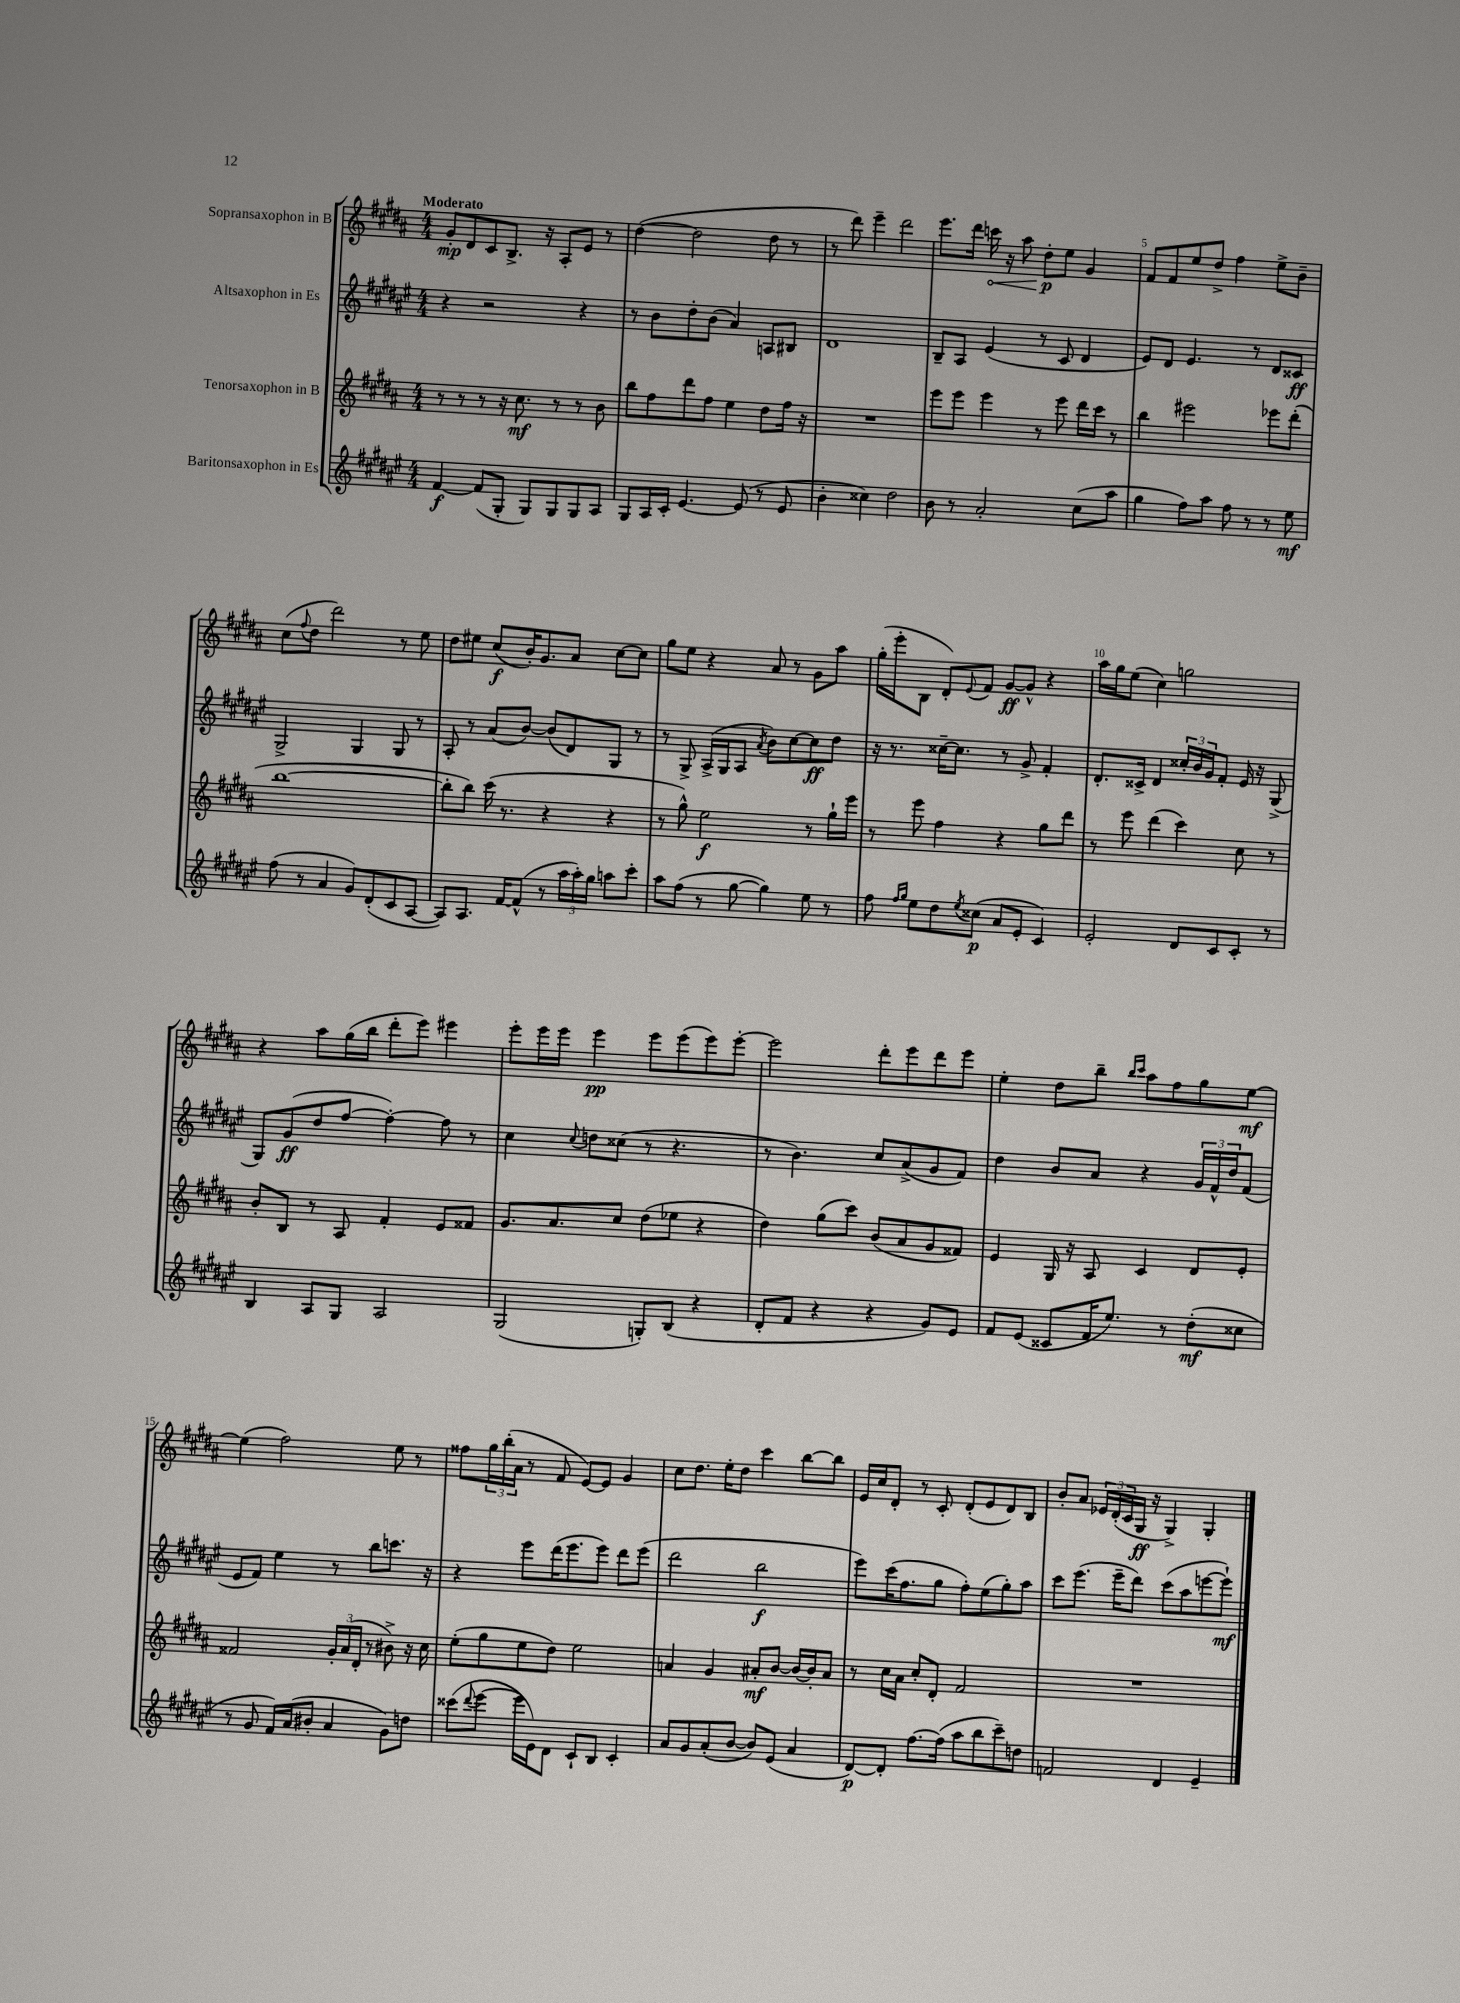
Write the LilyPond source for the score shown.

<<
\new StaffGroup <<
\new Staff = "s0" \with { instrumentName = "Sopransaxophon in B" } {
    \clef treble \key b \major \numericTimeSignature \time 4/4 \tempo "Moderato"
    gis'8-.\mp dis'8 cis'8 b8.-> r16 ais8-. e'8 r8 |
    dis''4~( dis''2 dis''8 r8 |
    r8 dis'''8) e'''4-- dis'''2 |
    e'''8. dis'''16 \once \override Hairpin.circled-tip = ##t c'''16\< r16 ais''8 dis''8-.\p\! e''8 gis'4 |
    fis'8 fis'8 e''8 dis''8-> fis''4 e''8-> b'8-- |
    cis''8( \appoggiatura { fis''8 } dis''8 dis'''2) r8 e''8 |
    dis''8 eis''8 cis''8\f( b'16-.) gis'8. ais'8 cis''8~ cis''8 |
    gis''8 e''8 r4 ais'8 r8 gis'8 ais''8 |
    gis''16-.( e'''16-. b8 dis'8-.) \appoggiatura { e'8 } fis'8 gis'8~\ff gis'8-^ r4 |
    ais''16 gis''16 e''8( cis''4) g''2 |
    r4 ais''8 gis''16( b''16 dis'''8-. e'''8) eis'''4 |
    e'''8-. e'''16 e'''16 e'''4\pp e'''8 e'''8( e'''8) e'''8~-. |
    e'''2 dis'''8-. e'''8 dis'''8 e'''8 |
    e''4-. dis''8 b''8-- \grace { b''16 cis'''16 } ais''8 fis''8 gis''8 e''8~\mf |
    e''4( fis''2) e''8 r8 |
    fisis''8 \tuplet 3/2 { gis''16 b''16-.( ais'16 } r8 fis'8 e'8~) e'8 gis'4 |
    cis''8 dis''8. e''16-. dis''8 cis'''4 b''8~ b''8 |
    e'16 cis''16 dis'8-. r8 cis'8-. dis'8-.( e'8 dis'8) b8 |
    b'8-. ais'8 \tuplet 3/2 { ees'16 dis'16-.( cis'16 } gis16\ff r16 gis4->) gis4-. \bar "|." |
}
\new Staff = "s1" \with { instrumentName = "Altsaxophon in Es" } {
    \clef treble \key fis \major \numericTimeSignature \time 4/4
    r4 r2 r4 |
    r8 b'8 dis''8-. b'8( ais'4) a8 bis8 |
    dis'1 |
    b8-- ais8 eis'4( r8 cis'8 dis'4 |
    eis'8) dis'8 eis'4. r8 dis'8 cisis'8\ff |
    gis2-> gis4 gis8 r8 |
    ais8-. r8 ais'8( b'8~) b'8( dis'8) gis8 r8 |
    r8 gis8-> ais16->( gis16 ais8 \acciaccatura { ais'8 } b'8) cis''8~ cis''8\ff dis''8 |
    r16 r8. cisis''16~-- cisis''8. r8 gis'8-> fis'4-. |
    dis'8.-. cisis'16-> dis'4 \tuplet 3/2 { cisis''16-. b'16 gis'16 } fis'8-. eis'16 r16 gis8->( |
    gis8) gis'8\ff( dis''8 fis''8~ fis''4~-.) fis''8 r8 |
    cis''4 \appoggiatura { cis''8 } d''8 cisis''8( r8 r4. |
    r8 b'4.) cis''8 ais'8->( gis'8 fis'8) |
    dis''4 b'8 ais'8 r4 \tuplet 3/2 { gis'16 fis'16-^ dis''16 } fis'8( |
    eis'8 fis'8) eis''4 r8 b''8 c'''8. r16 |
    r4 eis'''8 dis'''16( eis'''8. eis'''8) dis'''8 eis'''8( |
    dis'''2 b''2\f |
    eis'''8) cis'''16( fis''8. gis''8 fis''8-.) eis''8( gis''8-.) ais''8 |
    cis'''8 eis'''8.( eis'''16-- dis'''8) cis'''8( ais''8 e'''8~ e'''8-!\mf) \bar "|." |
}
\new Staff = "s2" \with { instrumentName = "Tenorsaxophon in B" } {
    \clef treble \key b \major \numericTimeSignature \time 4/4
    r8 r8 r8 r16 cis''8.\mf r8 r8 b'8 |
    b''8 fis''8 dis'''8 fis''8 e''4 dis''8 fis''16 r16 |
    R1 |
    e'''8 e'''8 e'''4 r8 e'''8 dis'''16 cis'''16 r8 |
    b''4 eis'''2 ees'''8 dis'''8-.( |
    b''1~ |
    b''8-. b''8) cis'''16( r8. r4 r4 |
    r8 gis''8-^) e''2\f r8 gis''16-! e'''16 |
    r8 e'''8 fis''4 r4 gis''8 dis'''8 |
    r8 e'''8 dis'''4( cis'''4) cis''8 r8 |
    b'8-. b8 r8 ais8 fis'4-. e'8 fisis'8 |
    gis'8. ais'8. cis''8 dis''8( ees''8 r4 |
    dis''4) gis''8( cis'''8) b'8( ais'8 gis'8 fisis'8) |
    e'4 gis16 r16 ais8 cis'4 dis'8 e'8-. |
    fisis'2 \tuplet 3/2 { gis'16-. ais'16( dis'16-. } r8 bis'8->) r16 cis''16 |
    e''8-.( gis''8 e''8 dis''8) e''2 |
    a'4 gis'4 ais'8-.\mf b'8~ b'16~ b'16-. ais'8 |
    r8 cis''16 ais'16 cis''8-. dis'8-. fis'2 |
    R1 \bar "|." |
}
\new Staff = "s3" \with { instrumentName = "Baritonsaxophon in Es" } {
    \clef treble \key fis \major \numericTimeSignature \time 4/4
    fis'4~\f fis'8( gis8-. gis8) gis8 gis8 ais8 |
    gis8 ais16 cis'16-. eis'4.~ eis'8( r8 eis'8 |
    b'4-. cisis''4) dis''2 |
    b'8 r8 ais'2-. cis''8( ais''8 |
    gis''4 fis''8) ais''8 fis''8 r8 r8 eis''8\mf |
    fis''8( r8 ais'4 gis'8) dis'8-.( cis'8 ais8~ |
    ais8) ais8. fis'16~ fis'8-^( r8 \tuplet 3/2 { ais''16 ais''16-.) gis''16 } a''8 cis'''8-. |
    ais''8 fis''8( r8 gis''8~ gis''4) eis''8 r8 |
    fis''8 \grace { fis''16 gis''16 } eis''8 dis''8 \acciaccatura { eis''8 } cisis''8\p( ais'8 eis'8-. cis'4) |
    eis'2-. dis'8 cis'8 cis'8-. r8 |
    b4 ais8 gis8 ais2 |
    gis2( g8-.) b8( r4 |
    dis'8-. fis'8 r4 r4 gis'8) eis'8 |
    fis'8 eis'8( cisis'8 fis'16 eis''8.) r8 dis''8-.\mf( cisis''8 |
    r8 gis'8 fis'16) ais'16( bis'8-. ais'4 gis'8) d''8 |
    cisis'''8( \appoggiatura { dis'''8 } eis'''8~ eis'''16 eis'16) dis'8 cis'8-! b8 cis'4-. |
    ais'8 gis'8 ais'8-.( b'8~ b'8) eis'8( ais'4 |
    dis'8~\p) dis'8-. fis''8.~ fis''16( ais''8 b''8 cis'''8--) d''8 |
    f'2 dis'4 eis'4-- \bar "|." |
}
>>
>>
\layout { \context { \Score \override BarNumber.break-visibility = ##(#f #t #t) barNumberVisibility = #(every-nth-bar-number-visible 5) } }
